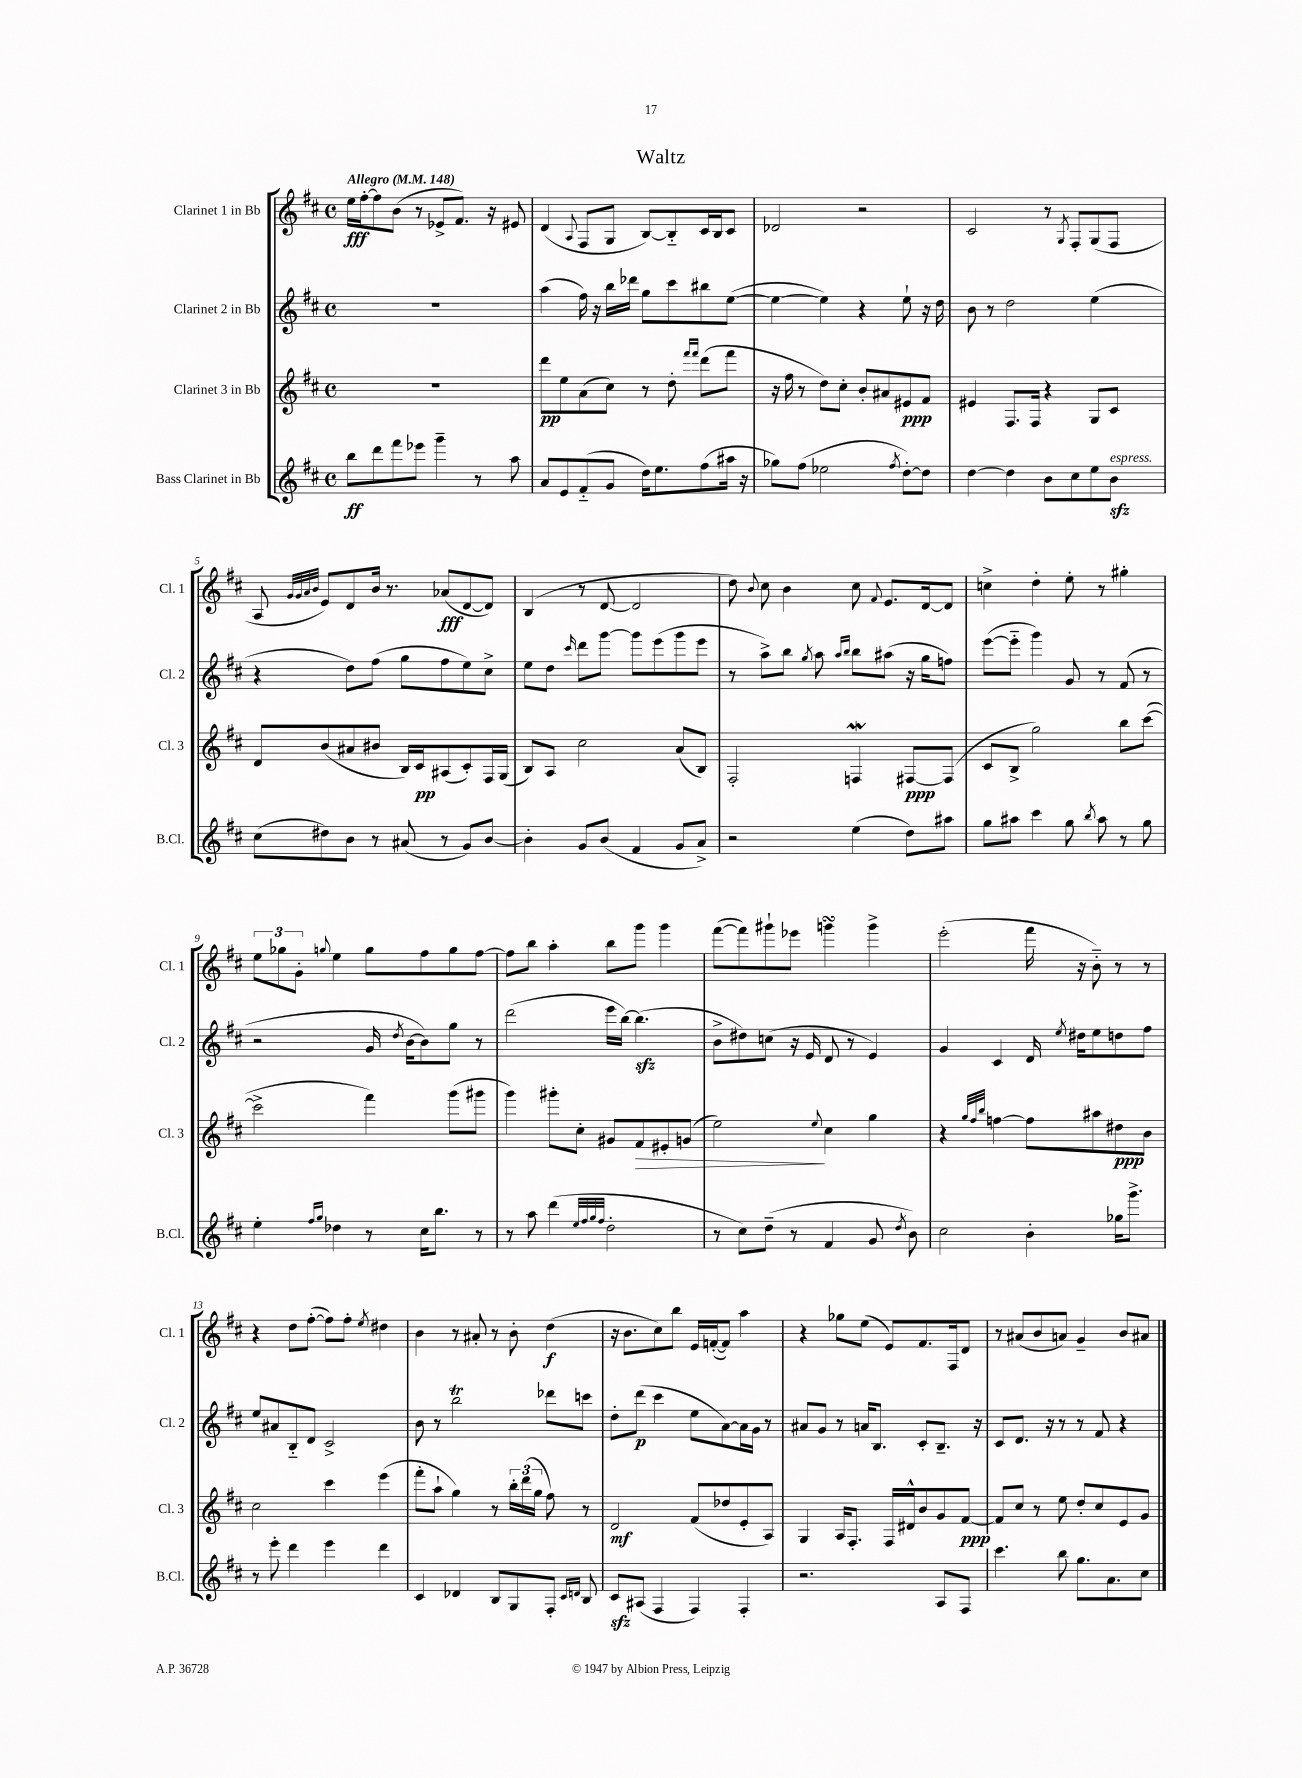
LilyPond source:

\header { title = "Waltz" }
<<
\new StaffGroup <<
\new Staff = "s0" \with { instrumentName = "Clarinet 1 in Bb" shortInstrumentName = "Cl. 1" } {
    \clef treble \key d \major \defaultTimeSignature \time 4/4 \tempo "Allegro" 4 = 148
    \autoBeamOff e''16[\fff fis''16~-. fis''8 b'8]( r8 ees'8[-> fis'8.]) r16 eis'8 |
    d'4( \appoggiatura { a8 } fis8[ g8] b8[~) b8-_ cis'16 b16 cis'8] |
    des'2 r2 |
    cis'2 r8 \acciaccatura { g8 } fis8[-. g8( fis8] |
    a8 \grace { g'32[ g'32 a'32 b'32] } e'8[) d'8 b'16] r8. aes'8[\fff( d'8~ d'8]) |
    b4( r8 d'8~ d'2 |
    d''8) \appoggiatura { b'8 } cis''8 b'4 cis''8 \appoggiatura { fis'8 } e'8.[ d'16~ d'8] |
    c''4-> d''4-. e''8-. r8 gis''4-. |
    \tuplet 3/2 { e''8[ ges''8 g'8]-. } \appoggiatura { g''8 } e''4 g''8[ fis''8 g''8 fis''8]~ |
    fis''8[ b''8] a''4-. b''8[ g'''8] g'''4 |
    fis'''8[~( fis'''8) gis'''8-! ees'''8] g'''4\turn g'''4-> |
    e'''2-.( fis'''16 r16 b'8-_) r8 r8 |
    r4 d''8[ fis''8]~-.( fis''8[) fis''8]-. \acciaccatura { e''8 } dis''4 |
    b'4 r8 ais'8-. r8 b'8-. d''4\f( |
    r16 b'8.[ cis''8) b''8] e'16[ f'16~-.( f'8]) a''4 |
    r4 ges''8[ e''8]( e'8[) fis'8. fis16 d'8] |
    r8 ais'8[( b'8 a'8]) g'4-- b'8[ ais'8] \bar "|." |
}
\new Staff = "s1" \with { instrumentName = "Clarinet 2 in Bb" shortInstrumentName = "Cl. 2" } {
    \clef treble \key d \major \defaultTimeSignature \time 4/4
    \autoBeamOff R1 |
    a''4( fis''16) r16 b''16[ des'''16] g''8[ cis'''8 bis''8 e''8]~( |
    e''4~ e''4) r4 e''8-! r16 d''16 |
    b'8 r8 d''2 e''4( |
    r4 d''8[) fis''8]( g''8[ fis''8 e''8) cis''8]-> |
    e''8[ d''8] \grace { cis'''16 } d'''8[ g'''8]~ g'''8[ e'''8( g'''8 e'''8] |
    r8 a''8[->) b''8] \acciaccatura { g''8 } a''8 \grace { a''16[ b''16] } b''8[ ais''8]( r16 g''16[ f''8]) |
    e'''8[~( e'''8]-_ g'''4) g'8 r8 fis'8( r8 |
    r2 g'16 \acciaccatura { d''8 } b'16[~ b'8) g''8] r8 |
    d'''2( e'''16[ b''16]~) b''4.\sfz( |
    b'8[-> dis''8) c''8]( r16 e'16 d'8 r8 e'4) |
    g'4 cis'4 d'16 \acciaccatura { e''8 } dis''16[ e''8 d''8 fis''8] |
    e''8[ ais'8 b8-_ d'8] cis'2-> |
    b'8 r8 b''2\trill des'''8[ c'''8] |
    d''8[-. d'''8]\p( cis'''4 e''8[ a'8~) a'16 g'16] r8 |
    ais'8[ g'8] r8 a'16[ b8.] cis'8[-. b8.]-- r16 |
    cis'8[ d'8.] r16 r8 r8 fis'8 r4 \bar "|." |
}
\new Staff = "s2" \with { instrumentName = "Clarinet 3 in Bb" shortInstrumentName = "Cl. 3" } {
    \clef treble \key d \major \defaultTimeSignature \time 4/4
    \autoBeamOff R1 |
    d'''8[\pp e''8 a'8( cis''8]) r8 d''8-. \grace { fis'''16[ fis'''16] } d'''8[( fis'''8] |
    r16 fis''16 r8 d''8[) cis''8]-. b'8[-. ais'8 eis'8\ppp fis'8] |
    eis'4 fis8.[ fis16] r4 g8[ cis'8] |
    d'8[ b'8( ais'8 bis'8] b16[) cis'16\pp ais8( cis'8-.) fis16 g16]( |
    b8[) a8] cis''2 a'8[( b8]) |
    fis2-. f4\mordent fis8[~\ppp fis8]( |
    cis'8[ b8]-> g''2) b''8[ cis'''8]~( |
    cis'''2-> fis'''4) g'''8[( gis'''8] |
    g'''4) gis'''8[-. cis''8]-. gis'8[ fis'8\> eis'8-. g'8]( |
    e''2\!) \appoggiatura { e''8 } cis''4 g''4 |
    r4 \grace { g''32[ fis''32 b''32] } f''4~ f''8[ ais''8 dis''8\ppp b'8] |
    cis''2 cis'''4 e'''4( |
    fis'''8[-. a''8]-! g''4) r8 \tuplet 3/2 { b''16[-. d'''16( g''16] } fis''8) r8 |
    d'2\mf fis'8[( des''8 e'8-. a8]) |
    g4 a16[ fis8.]-. fis16[ dis'16-^ b'8 g'8 fis'8]~\ppp |
    fis'8[ cis''8] r8 e''8 d''8[-. cis''8 e'8 g'8] \bar "|." |
}
\new Staff = "s3" \with { instrumentName = "Bass Clarinet in Bb" shortInstrumentName = "B.Cl." } {
    \clef treble \key d \major \defaultTimeSignature \time 4/4
    \autoBeamOff b''8[\ff d'''8 fis'''8 ees'''8] g'''4-- r8 a''8 |
    a'8[ e'8 fis'8-_( g'8] d''16[) e''8. fis''8( ais''16] r16 |
    ges''8[) fis''8]( ees''2 \acciaccatura { fis''8 } d''8[~-.) d''8] |
    d''4~ d''4 b'8[ cis''8 e''8 b'8]\sfz^\markup { \italic "espress." } |
    cis''8[( dis''8) b'8] r8 ais'8( r8 g'8[) b'8]~ |
    b'4-. g'8[ b'8]( fis'4 g'8[ a'8]->) |
    r2 e''4( d''8[) ais''8] |
    g''8[ ais''8] cis'''4 g''8 \acciaccatura { b''8 } ais''8 r8 g''8 |
    e''4-. \grace { fis''16[ g''16] } des''4 r8 cis''16[ b''8.] r8 |
    r8 a''8 d'''4( \grace { e''32[ fis''32 g''32 fis''32] } d''2-. |
    r8 cis''8[) d''8]--( r8 fis'4 g'8 \acciaccatura { d''8 } b'8) |
    cis''2 b'4-. ges''16[ g'''8.]-> |
    r8 e'''8-. d'''4 e'''4 d'''4 |
    cis'4 des'4 b8[ g8 fis8]-. \grace { cis'16[ d'16] } b8 |
    cis'8[\sfz ais8]( fis4 fis4) fis4-. |
    r2. a8[ fis8] |
    cis'''4. b''8 g''8.[ a'8. cis''8] \bar "|." |
}
>>
>>
